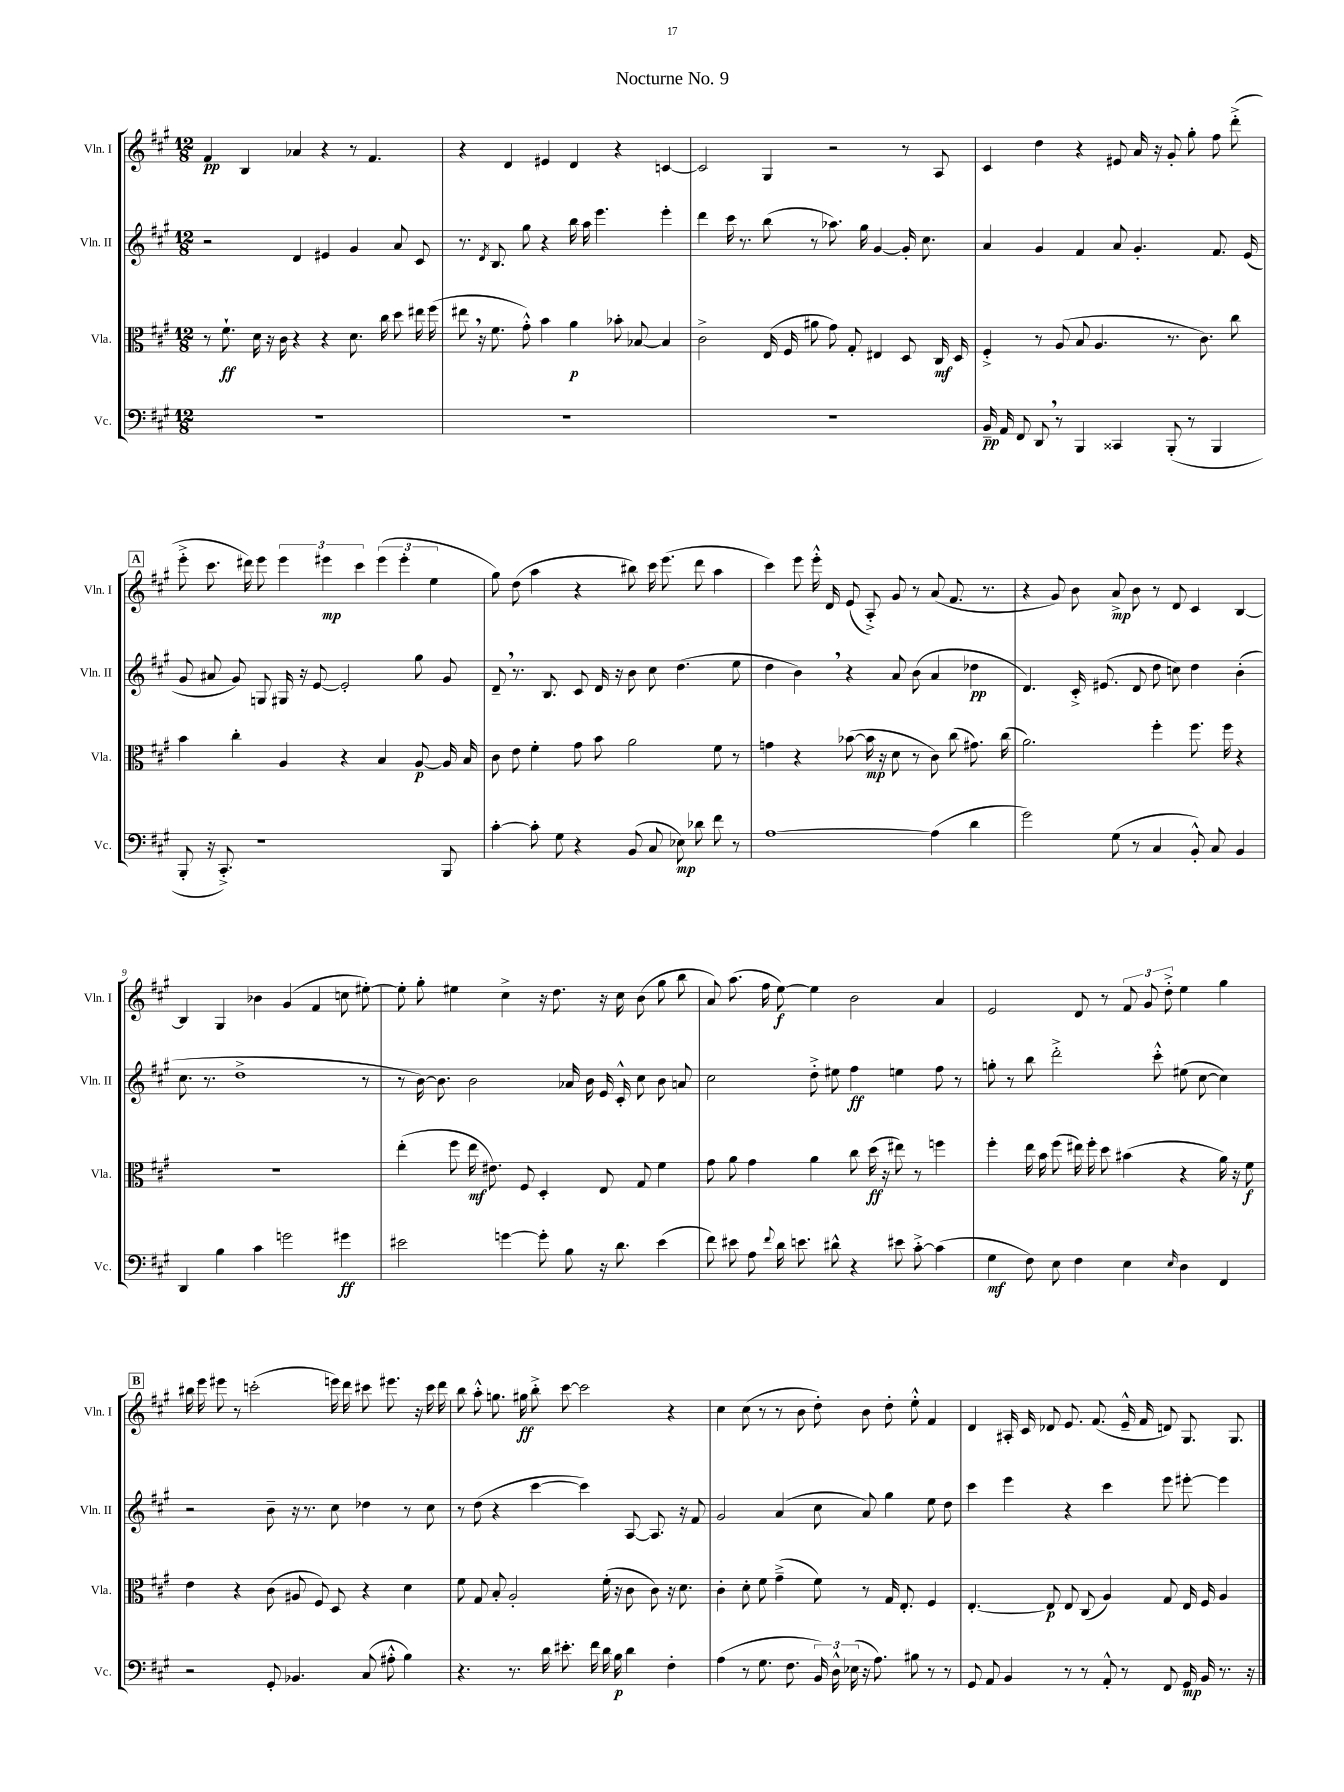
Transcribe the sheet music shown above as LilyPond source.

\header { title = "Nocturne No. 9" }
<<
\new StaffGroup <<
\new Staff = "s0" \with { instrumentName = "Vln. I" shortInstrumentName = "Vln. I" } {
    \clef treble \key a \major \numericTimeSignature \time 12/8
    \autoBeamOff fis'4\pp b4 aes'4 r4 r8 fis'4. |
    r4 d'4 eis'4 d'4 r4 c'4~ |
    c'2 gis4 r2 r8 a8 |
    cis'4 d''4 r4 eis'8 a'16 r16 gis'8-. gis''8-. fis''8 d'''8-.->( |
    \mark \markup { \box "A" } e'''8-.-> cis'''8. dis'''16) e'''8 \tuplet 3/2 { e'''4 eis'''4\mp cis'''4 } \tuplet 3/2 { eis'''4( eis'''4-. e''4 } |
    gis''8) d''8( a''4 r4 bis''8) cis'''16 e'''8.( d'''8 a''4 |
    cis'''4) e'''8 e'''16-.-^ d'16 e'8( a8-.->) gis'8 r8 a'8( fis'8. r8. |
    r4 gis'8) b'8 a'8->\mp b'8 r8 d'8 cis'4 b4~ |
    b4 gis4 bes'4 gis'4( fis'4 c''8 eis''8~-.) |
    eis''8-. gis''8-. eis''4 cis''4-> r16 d''8. r16 cis''16 b'8( gis''8 b''8 |
    a'8) a''8.( fis''16 e''8~\f) e''4 b'2 a'4 |
    e'2 d'8 r8 \tuplet 3/2 { fis'8 gis'8 d''8-.-> } e''4 gis''4 |
    \mark \markup { \box "B" } bis''16 e'''16 eis'''8 r8 c'''2-.( e'''16) d'''16 cis'''8 eis'''8. r16 cis'''16 d'''16 |
    b''8 a''8-.-^ g''8. gis''16\ff b''8-.-> cis'''8~ cis'''2 r4 |
    cis''4 cis''8( r8 r8 b'8 d''8-.) b'8 d''8-. e''8-.-^ fis'4 |
    d'4 ais16-. cis'16 des'8 e'8. fis'8.( e'16---^ fis'16 d'8) gis8. gis8. \bar "|." |
}
\new Staff = "s1" \with { instrumentName = "Vln. II" shortInstrumentName = "Vln. II" } {
    \clef treble \key a \major \numericTimeSignature \time 12/8
    \autoBeamOff r2 d'4 eis'4 gis'4 a'8 cis'8 |
    r8. \acciaccatura { d'8 } b8. gis''8 r4 b''16 a''16 e'''4. e'''4-. |
    d'''4 cis'''16 r8. b''8( r8 aes''8.) gis''16 gis'4~ gis'16-. cis''8. |
    a'4 gis'4 fis'4 a'8 gis'4.-. fis'8. e'16( |
    \mark \markup { \box "A" } gis'8 ais'8 gis'8) g8 gis16 r16 e'8~ e'2-. gis''8 gis'8 |
    d'8-- \breathe r8. b8. cis'8 d'16 r16 b'8 cis''8 d''4.( e''8 |
    d''4 b'4) \breathe r4 a'8 b'8( a'4 des''4\pp |
    d'4.) cis'16-.-> eis'8.( d'8 d''8 c''8) d''4 b'4-.( |
    cis''8. r8. d''1-> r8 |
    r8 b'16~) b'8. b'2 aes'16 b'16 e'16 cis'16-.-^ cis''8 b'8 a'8 |
    cis''2 d''8-.-> eis''8 fis''4\ff e''4 fis''8 r8 |
    g''8-. r8 b''8 d'''2-.-> cis'''8-.-^ eis''8( cis''8~ cis''4) |
    \mark \markup { \box "B" } r2 b'8-- r16 r8. cis''8 des''4 r8 cis''8 |
    r8 d''8( r4 cis'''4~ cis'''4) a8~ a8. r16 fis'8 |
    gis'2 a'4( cis''8 a'8) gis''4 e''8 d''8 |
    cis'''4 e'''4 r4 cis'''4 e'''8 eis'''8~-. eis'''4 \bar "|." |
}
\new Staff = "s2" \with { instrumentName = "Vla." shortInstrumentName = "Vla." } {
    \clef alto \key a \major \numericTimeSignature \time 12/8
    \autoBeamOff r8 fis'8.-!\ff d'16 r16 cis'16 r4 r4 d'8. cis''16 d''8 eis''16 fis''16( |
    eis''8 \breathe r16 fis'8. gis'8-.-^) b'4 a'4\p bes'8-. bes8~ bes4 |
    cis'2-> e16( fis16 ais'8 gis'8) gis8-. eis4 d8 cis16\mf d16 |
    fis4-.-> r8 a8( b8 a4. r8. cis'8.) cis''8 |
    \mark \markup { \box "A" } b'4 cis''4-. a4 r4 b4 a8~\p a16 b16 |
    cis'8 e'8 fis'4-. gis'8 b'8 a'2 fis'8 r8 |
    g'4 r4 bes'8~( bes'16\mp r16 d'8 r8 cis'8) cis''8( gis'8.) cis''16( |
    a'2.) fis''4-. fis''8. fis''16 r4 |
    R1. |
    e''4-.( fis''8 e''16\mf eis'8.) fis8 d4-. e8 gis8 fis'4 |
    gis'8 a'8 gis'4 a'4 cis''8 d''16\ff( r16 eis''8) r8 f''4 |
    fis''4-. e''16 b'16 fis''8( eis''16) fis''16-. d''8 bis'4( r4 a'16) r16 fis'8\f |
    \mark \markup { \box "B" } e'4 r4 cis'8( ais8 fis8) d8 r4 d'4 |
    fis'8 gis8 b8-. a2-. fis'16-.( r16 cis'8 cis'8) r16 d'8. |
    cis'4-. d'8-. fis'8 gis'4--->( fis'8) r8 gis16 e8.-. fis4 |
    e4.~-. e8\p e8 cis8( a4) gis8 e16 fis16 a4 \bar "|." |
}
\new Staff = "s3" \with { instrumentName = "Vc." shortInstrumentName = "Vc." } {
    \clef bass \key a \major \numericTimeSignature \time 12/8
    \autoBeamOff R1. |
    R1. |
    R1. |
    b,16--\pp a,16 fis,8 d,8 \breathe r8 b,,4 cisis,4 b,,8-.( r8 b,,4 |
    \mark \markup { \box "A" } b,,8-. r16 cis,8.-.->) r1 b,,8 |
    cis'4~-. cis'8-. gis8 r4 b,8( cis8 ees8\mp) des'8 fis'8 r8 |
    a1~ a4( d'4 |
    gis'2) gis8( r8 cis4 b,8-.-^) cis8 b,4 |
    d,4 b4 cis'4 g'2 gis'4\ff |
    eis'2 g'4~ g'8-. b8 r16 d'8. eis'4( |
    fis'8) eis'8 a8 \appoggiatura { fis'8 } d'16 e'8. dis'8-^ r4 eis'8 cis'8~-.-> cis'4( |
    gis4\mf fis8) e8 fis4 e4 \grace { e16 } d4 fis,4 |
    \mark \markup { \box "B" } r2 gis,8-. bes,4. cis8( ais8-.-^ b4) |
    r4. r8. d'16 eis'8.-. fis'16 d'16 b16\p d'4 fis4-. |
    a4( r8 gis8. fis8. \tuplet 3/2 { b,16) d16-^ ees16( } r16 a8.) bis8 r8 r8 |
    gis,8 a,8 b,4 r8 r8 a,8-.-^ r8 fis,8 gis,16\mp b,16 r8. r16 \bar "|." |
}
>>
>>
